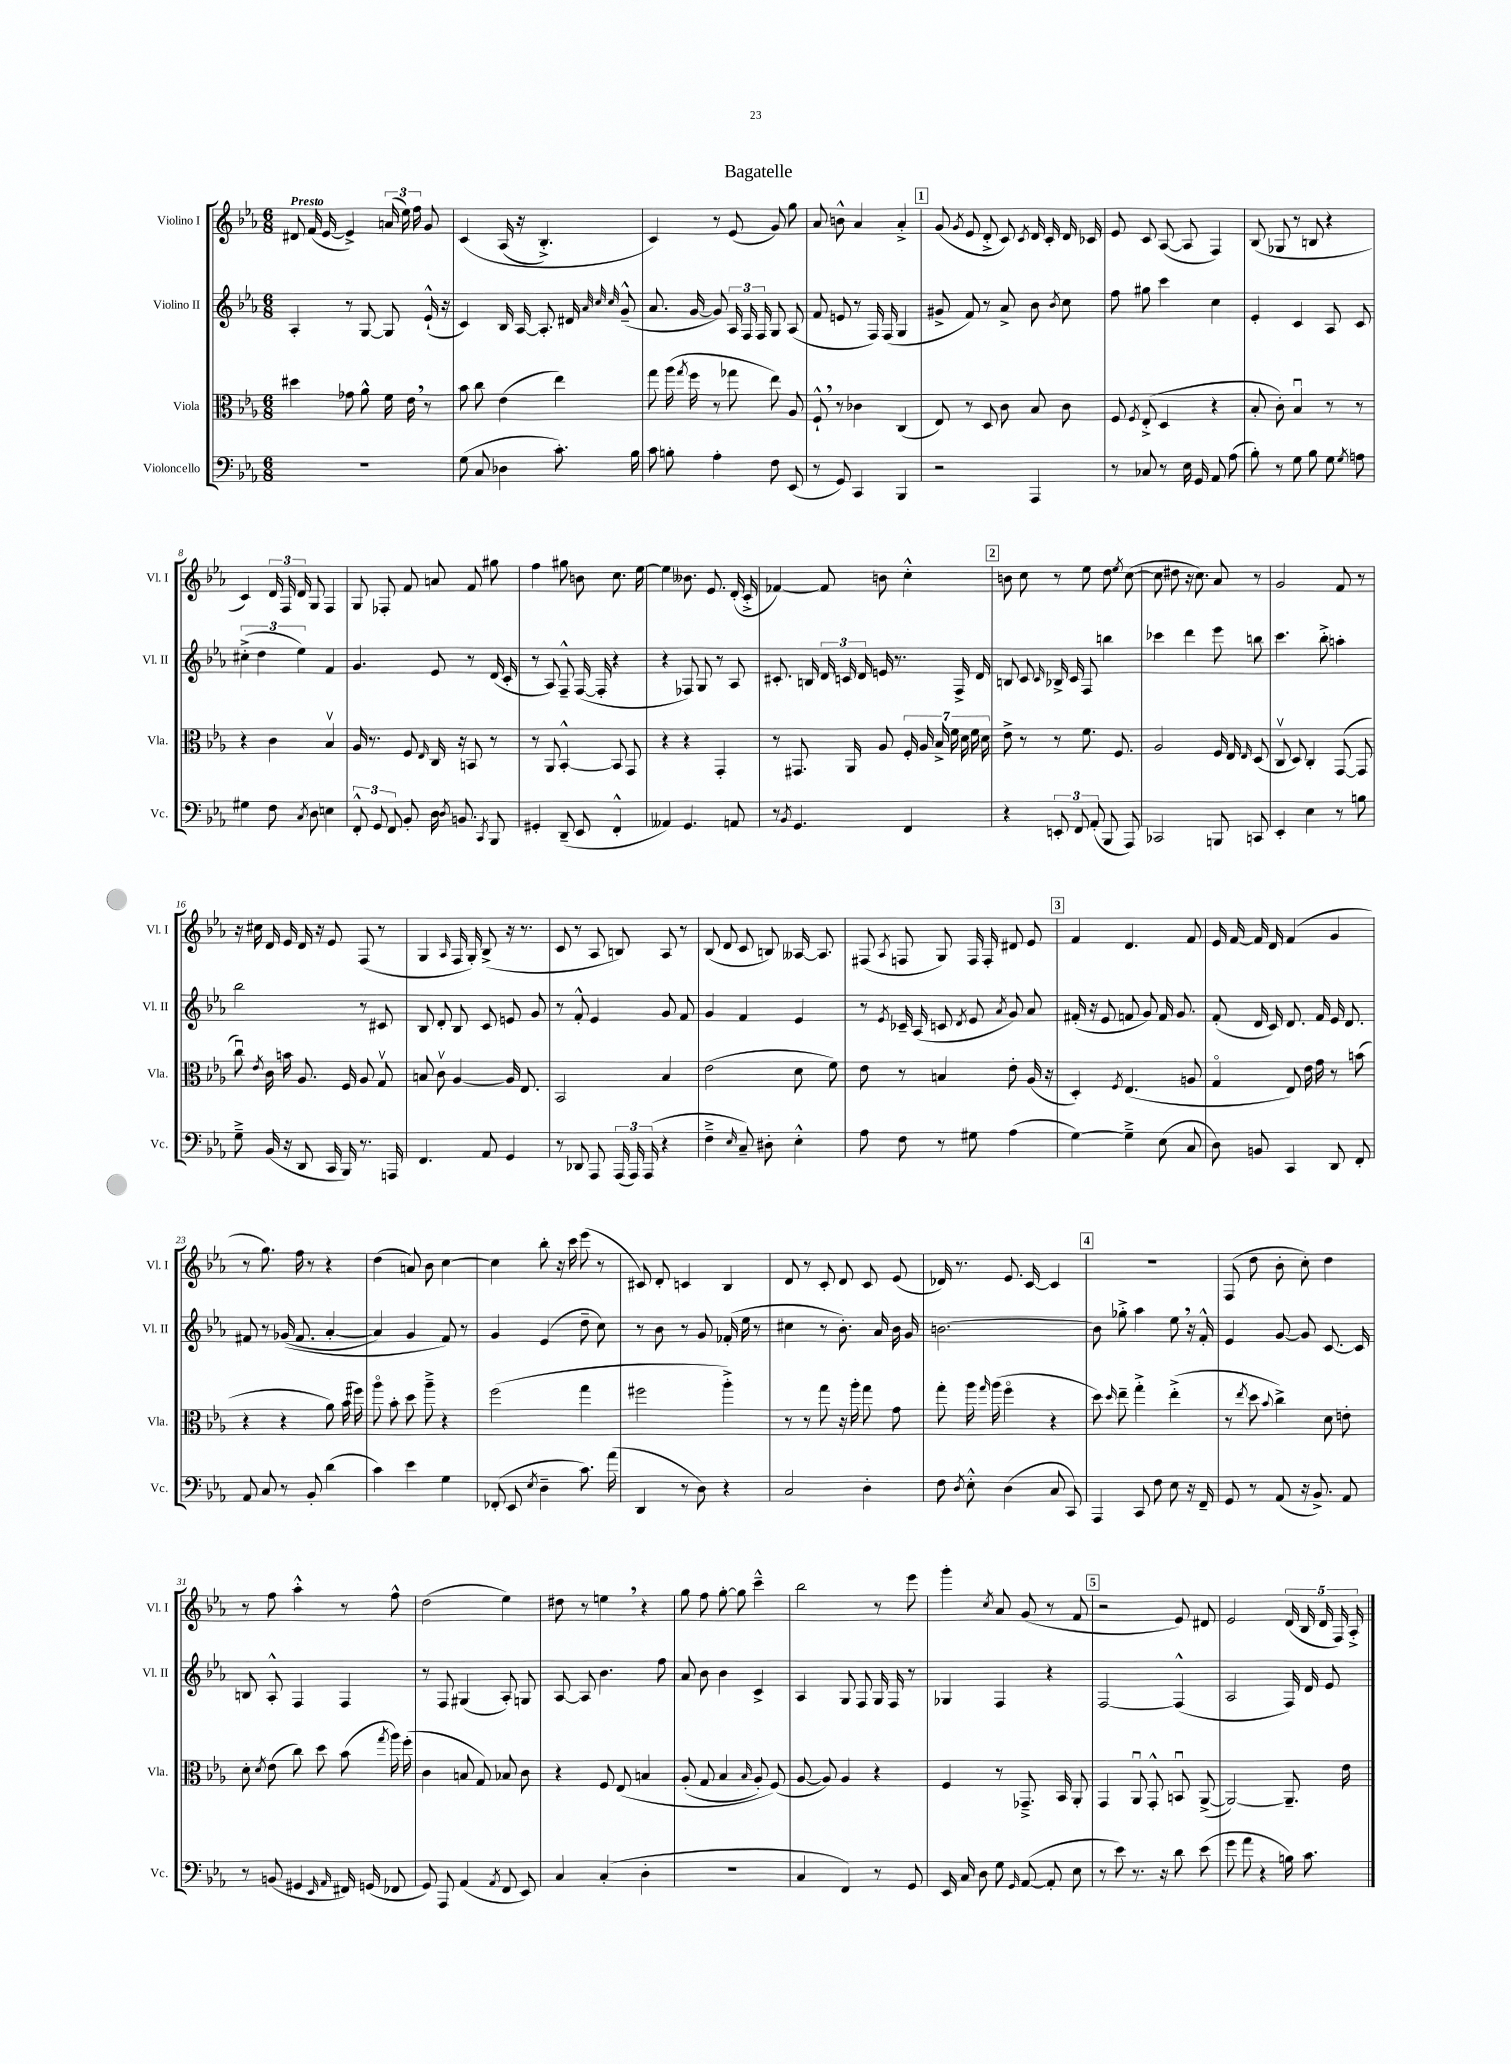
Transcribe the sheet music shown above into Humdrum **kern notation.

**kern	**kern	**kern	**kern
*staff4	*staff3	*staff2	*staff1
*clefF4	*clefC3	*clefG2	*clefG2
*k[b-e-a-]	*k[b-e-a-]	*k[b-e-a-]	*k[b-e-a-]
*M6/8	*M6/8	*M6/8	*M6/8
2.r	4dd#	4A-'	8d#
.	.	.	(16f
.	.	.	[16e-
.	8g-	8r	4e-^])
.	8a-^^	[8G	.
.	16f	8G]	(24a
.	.	.	24ee-)
.	16e-	.	.
.	.	.	24ff
.	8r	(16e-`^^	8g
.	.	16r	.
=	=	=	=
(8G	8b-	4c)	&(4c
8C	8cc	.	.
4D-	(4e-	16B-	(16A-
.	.	[16A-	16r
.	.	8.A-']	4.B-'^)
8.c')	4ee-)	.	.
.	.	16d#	.
.	.	32qqa-	.
.	.	32qqcc	.
.	.	32qqcc	.
.	.	(8g~^^	.
16B-	.	.	.
=	=	=	=
8c	8gg	8.a-	4c&)
8B'	(16aa-	.	.
.	8qgg	.	.
.	16ff	[16g	.
4A-'	8r	8g])	8r
.	8gg-	24A-	(8e-
.	.	24F	.
.	.	24F	.
8F	8ee-)	8G	8g)
(8EE-	8A-	(8A-	8gg
=	=	=	=
8r	8F`^^	8f	8a-
8GG)	8r	8e	8b^^
4CC	4c-	8r	4a-
.	.	16F)	.
.	.	(16F	.
4BBB-	(4C	4G	4a-'^
=	=	=	=
2r	8E-)	8g#^	(8g
.	.	.	8qg
.	8r	8f)	8e-
.	8D	8r	8d'^
.	8c	8a-^	8c)
.	.	.	8qc
4AAA-	8B-	8b-	16d
.	.	.	16c'
.	.	8qb-	.
.	8c	8cc	16d
.	.	.	16c-
=	=	=	=
8r	8F	8ff	8e-
.	8qF	.	.
8C-	(8E-'^	8gg#	8c
8r	4D	4ccc	([8A-
16E-	.	.	8A-]
16GG	.	.	.
8AA-	4r	4cc	4F)
(8A-	.	.	.
=	=	=	=
8B-')	8B-'	4e-'	(8B-
8r	8c')	.	8G-
8G	4B-u	4c	8r
8B-	.	.	8B
8G	8r	8A-	4r
8qG	.	.	.
8A	8r	8c	.
=	=	=	=
4G#	4r	(6cc#'^	4c)
.	.	6dd	.
8F	4c	.	24d
.	.	.	24F
.	.	6ee-)	24d
8qC	.	.	.
8D	.	.	8G
4E	4B-v	4f	4F
=	=	=	=
12FF'^^	16A-	4.g	8G
.	8.r	.	.
12GG	.	.	.
.	.	.	8F-'
12FF	.	.	.
8BB-'	8F	.	8f
.	16qqE-	.	.
16D	16C	8e-	8a
8qD	.	.	.
8.BB	16r	.	.
.	8BB	8r	8f
8qCC	.	.	.
8BBB-	8r	(16d	8gg#
.	.	16c'	.
=	=	=	=
4GG#'	8r	8r	4ff
.	8AA-	8A-)	.
(8DD~	[4BB-'^^	8F~^^	8gg#
8EE-	.	([16F	8b
.	.	16F']	.
4FF'^^	8BB-]	4r	8.cc
.	8GG	.	.
.	.	.	[16ee-
=	=	=	=
4AA--)	4r	4r	4ee-]
4.GG	4r	8F-)	8.b--
.	.	8G	.
.	.	.	8.e-
.	4GG'	8r	.
8AA	.	8A-	(16d'
.	.	.	16c'^
=	=	=	=
8r	8r	8.c#'	[4f-)
8qBB-	.	.	.
4.GG	8.GG#	.	.
.	.	16B	.
.	.	24d	8f-]
.	.	24c	.
.	16AA-	.	.
.	.	24d	.
.	8A-	16e	8b
.	.	8.r	.
4FF	28F'	.	4cc'^^
.	28A-	.	.
.	28B-^	.	.
.	28f	.	.
.	.	16F^	.
.	28d	.	.
.	28f	.	.
.	.	16d	.
.	28d	.	.
=	=	=	=
4r	8e-^	8B	8b
.	8r	8c	8cc
.	.	16qqc	.
12EE'	8r	16B-^	8r
.	.	16c	.
12FF	.	.	.
.	8.f	8F	8ee-
(12AA-'	.	.	.
8BBB-	.	4bb	8dd
.	8.F	.	.
.	.	.	8qee-
8AAA-)	.	.	([8cc
=	=	=	=
2CC-	2A-	4ccc-	8cc]
.	.	.	8dd#
.	.	4ddd	16r
.	.	.	8.cc)
8BBB	16F	8eee-	8a-
.	16E-	.	.
.	16qqE-	.	.
8CC	(8D	8bb	8r
=	=	=	=
4EE-'	8Cv	4.ccc	2g
.	8D)	.	.
4E-	4C'	.	.
.	.	8bb-'^	.
8r	([8GG	4aa'	8f
8B	8GG]	.	8r
=	=	=	=
8G~^	8ccu)	2bb-	16r
.	.	.	16cc#
.	8qe-	.	.
(16BB-	16c	.	16d
16r	16b	.	16e-
8DD	8.A-	.	16d
.	.	.	16r
16CC	.	.	8e-
16BBB-)	16F	.	.
8.r	8A-	8r	(8F
.	8Gv	8c#	8r
16AAA	.	.	.
=	=	=	=
4.FF	8B	8B-	4G
.	8cv	8d'	.
.	.	.	16qqA-
.	[4A-	8B-	16F
.	.	.	16G')
8AA-	.	8c	(8B-^
4GG	16A-]	8e	16r
.	8.E-	.	8.r
.	.	8g	.
=	=	=	=
8r	2BB-	8r	8c
8DD-	.	8f'^^	8r
8AAA-	.	4e-	8A-
(24AAA-	.	.	8B)
24AAA-)	.	.	.
(24AAA-	.	.	.
4r	4B-	8g	8A-
.	.	8f	8r
=	=	=	=
4F~^	(2e-	4g	(8B-
.	.	.	8d
16qqE-	.	.	.
8C~)	.	4f	8c
8D#'	.	.	8B)
4E-'^^	8d	4e-	[16A--
.	.	.	8.A--]
.	8f)	.	.
=	=	=	=
8A-	8e-	8r	(8F#
.	.	8qe-	8qA-
8F	8r	16c-~	8F
.	.	(16A-	.
8r	4B	8c	8G)
.	.	8qd	.
8G#	.	8e-	16F
.	.	.	16F'
.	.	8qa-	.
(4A-	8e-'	8g)	8d#
.	(16A-	8a-	8e-
.	16r	.	.
=	=	=	=
[4G)	4D')	(16f#'	4f
.	.	16r	.
.	.	8e-	.
.	8qF	.	.
4G~^]	(4.E-	8f	4.d
.	.	8g)	.
(8E-	.	16f	.
.	.	8.g	.
8C	8A	.	8f
=	=	=	=
8D)	4Go	(8f'	16e-
.	.	.	[16f
8BB	.	16d	16f]
.	.	16c)	16d
4CC	8E-)	8.d	(4f
.	16e-	.	.
.	16g	16f	.
8DD	8r	16e-	4g
.	.	8.d	.
8FF'	(8b	.	.
=	=	=	=
8AA-	4r	8f#	8r
8C	.	8r	8.gg)
8r	4r	&((16g-	.
.	.	8.f#	16ff
8BB-'	.	.	8r
(4d	8a-)	[4a-'	4r
.	(16b-	.	.
.	16ff#)	.	.
=	=	=	=
4c)	8aa-o	4a-])	(4dd
.	8b-'	.	.
4e-	8dd	4g	8a)
.	8aa-~^	.	8b-
4G	4r	8f&)	[4cc
.	.	8r	.
=	=	=	=
(8FF-'	(2ff	4g	4cc]
8EE-	.	.	.
8qE-	.	.	.
4D~	.	(4e-	8bb-'
.	.	.	16r
.	.	.	16ccc
8.c)	4gg	8dd~	(8eee-
.	.	8cc)	8r
(16a-	.	.	.
=	=	=	=
4DD	2ff#	8r	8c#)
.	.	8b-	8d'
8r	.	8r	4c
8D)	.	8g	.
4r	4aa-'^)	(16f-'	4B-
.	.	16ee-	.
.	.	8r	.
=	=	=	=
2C	8r	4cc#	8d
.	8r	.	8r
.	8gg	8r	8c'
.	16r	8.b-')	8d
.	16aa-'	.	.
4D'	8gg	.	8c
.	.	16a-	.
.	8g	16b-	(8e-
.	.	16g	.
=	=	=	=
8F	8gg'	[2.b	16d-)
.	.	.	8.r
8qD	.	.	.
8E-'^^	16aa-	.	.
.	16qqgg	.	.
.	(16aa-	.	.
(4D	4ffo	.	8.e-
.	.	.	[16c
8C	4r	.	4c]
8CC)	.	.	.
=	=	=	=
4AAA-	8dd)	8b]	2.r
.	16qqdd	.	.
.	8ee-~	8gg-'^	.
8CC	4gg'^	4aa-	.
8F	.	.	.
8E-	(4ee-'^	8ee-	.
16r	.	16r	.
16FF~	.	16f'^^	.
=	=	=	=
8GG	8r	4e-	(8F
.	8qee-	.	.
8r	8dd	.	8dd
.	8qqb-	.	.
(8AA-	4cc^)	[8g	8b-'
16r	.	8g]	8cc')
8.BB-^)	.	.	.
.	8d	[8.c	4dd
8AA-	8e'	.	.
.	.	16c]	.
=	=	=	=
8r	8d'	8B	8r
.	8qd	.	.
(8BB	(8e-	8A-'^^	8ff
4GG#	8cc)	4F	4aa-'^^
.	8dd	.	.
16qqEE-	.	.	.
16qqAA-	.	.	.
16FF#)	(8b-	4F	8r
(16GG	.	.	.
.	8qgg	.	.
8FF-	16aa-)	.	8ff^^
.	(16ff'	.	.
=	=	=	=
8GG)	4c	8r	(2dd
8AAA-	.	8F	.
(4AA-	8B	(4G#	.
.	8G)	.	.
8qAA-	.	.	.
8FF	8B-	8A-')	4ee-)
8EE-)	8c	8G	.
=	=	=	=
4C	4r	[8A-	8dd#
.	.	8A-]	8r
(4C'	8F	4.b-	4ee
.	&(8E-	.	.
4D'	4B	.	4r
.	.	8ff	.
=	=	=	=
2.r	(8A-'	8a-	8gg
.	8G	8b-	8ff
.	4B-	4b-	[8gg'
.	.	.	8gg]
.	16qqB-	.	.
.	8A-')	4c^	4ccc~^^
.	(8F&)	.	.
=	=	=	=
4C	[8A-	4A-	2bb-
.	8A-])	.	.
4FF)	4A-	8G	.
.	.	8F	.
8r	4r	16G	8r
.	.	16F	.
8GG	.	8r	8eee-
=	=	=	=
16EE-	4F	4G-	4ggg'
16C	.	.	.
8D	.	.	.
.	.	.	8qcc
8G	8r	4F	8a-
16qqGG	.	.	.
([8AA-	8.GG-~^	.	(8g
8AA-']	.	4r	8r
.	16BB-	.	.
8E-	8AA-'	.	8f
=	=	=	=
8r	4GG	[2F	2r
8e-)	.	.	.
8.r	8AA-u	.	.
.	8GG'^^	.	.
16r	.	.	.
8d	8BBu	(4F^^]	8e-)
(8e-	([8AA-^	.	8d#
=	=	=	=
8g	2AA-_)	2A-	2e-
8a-	.	.	.
4r	.	.	.
16B)	8.AA-~]	16F)	(20d
.	.	.	20B-
8.c	.	16d	.
.	.	.	20d
.	.	8e-	.
.	.	.	20F)
.	16e-	.	.
.	.	.	20A-'^
==	==	==	==
*-	*-	*-	*-
